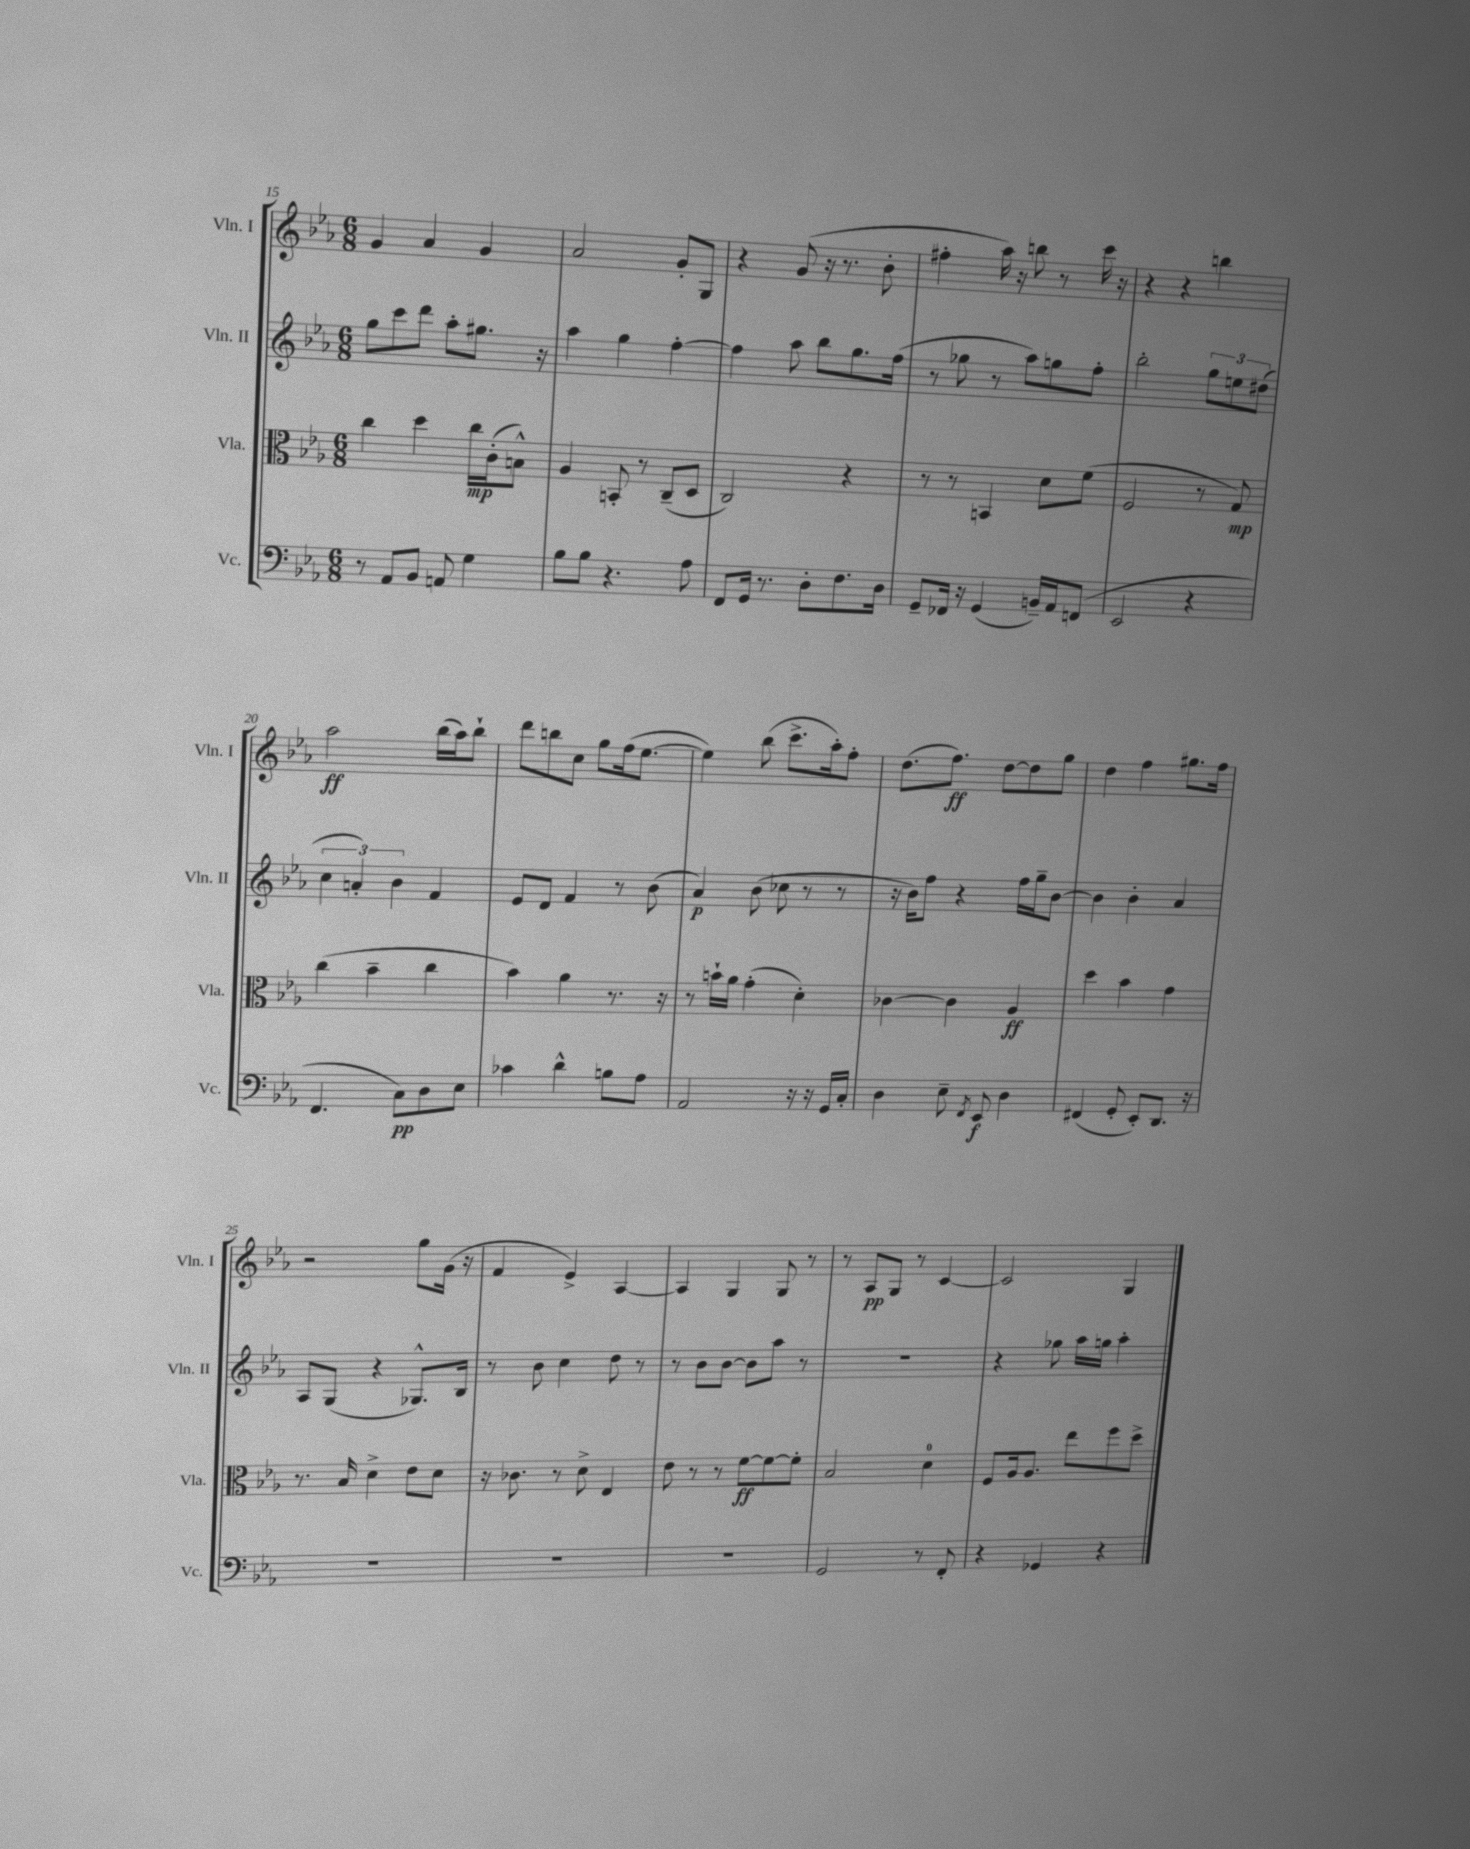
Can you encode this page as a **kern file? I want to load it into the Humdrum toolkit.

**kern	**dynam	**kern	**dynam	**kern	**dynam	**kern	**dynam
*part4	*part4	*part3	*part3	*part2	*part2	*part1	*part1
*staff4	*staff4	*staff3	*staff3	*staff2	*staff2	*staff1	*staff1
*I"Vc.	*	*I"Vla.	*	*I"Vln. II	*	*I"Vln. I	*
*I'Vc.	*	*I'Vla.	*	*I'Vln. II	*	*I'Vln. I	*
*clefF4	*	*clefC3	*	*clefG2	*	*clefG2	*
*k[b-e-a-]	*	*k[b-e-a-]	*	*k[b-e-a-]	*	*k[b-e-a-]	*
*M6/8	*	*M6/8	*	*M6/8	*	*M6/8	*
=15	=15	=15	=15	=15	=15	=15	=15
8r	.	4cc\	.	8gg\L	.	4g/	.
8AA-/L	.	.	.	8ccc\	.	.	.
8BB-/J	.	4dd\	.	8ddd\J	.	4a-/	.
8AAn/	.	.	.	8aa-'\L	.	.	.
4G\	.	16cc\LL	mp	8.gg#X\J	.	4g/	.
.	.	(16c'\J	.	.	.	.	.
.	.	8Bn^^\J)	.	.	.	.	.
.	.	.	.	16r	.	.	.
=16	=16	=16	=16	=16	=16	=16	=16
8B-\L	.	4A-/	.	4aa-\	.	2a-/	.
8B-\J	.	.	.	.	.	.	.
4.r	.	8BBn'/	.	4gg\	.	.	.
.	.	8r	.	.	.	.	.
.	.	(8C~/L	.	[4ff'\	.	8g'/L	.
8A-\	.	8D/J	.	.	.	8G/J	.
=17	=17	=17	=17	=17	=17	=17	=17
8FF/L	.	2C/)	.	4ff\]	.	4r	.
16GG/Jk	.	.	.	.	.	.	.
8.r	.	.	.	.	.	.	.
.	.	.	.	8aa-\	.	(8g/	.
8D'\L	.	.	.	8bb-\L	.	16r	.
.	.	.	.	.	.	8.r	.
8.F\	.	4r	.	8.gg\	.	.	.
.	.	.	.	.	.	8b-'\	.
16D\Jk	.	.	.	(16ff\Jk	.	.	.
=18	=18	=18	=18	=18	=18	=18	=18
8GG~/L	.	8r	.	8r	.	4ff#X'\	.
16FF-X/Jk	.	8r	.	8gg-X\	.	.	.
16r	.	.	.	.	.	.	.
(4GG/	.	4BBn/	.	8r	.	16aa-\)	.
.	.	.	.	.	.	16r	.
.	.	.	.	8aa-\L)	.	8bbn\	.
16BBn~/LL)	.	8d\L	.	8ggn\	.	8r	.
16AA-/J	.	.	.	.	.	.	.
(8FFn/J	.	(8f\J	.	8ff'\J	.	16ccc\	.
.	.	.	.	.	.	16r	.
=19	=19	=19	=19	=19	=19	=19	=19
2EE-/	.	2F/	.	2bb-'\	.	4r	.
.	.	.	.	.	.	4r	.
4r	.	8r	.	12gg\L	.	4bbn\	.
.	.	.	.	12een\	.	.	.
.	.	8G/)	mp	.	.	.	.
.	.	.	.	(12dd#X\J	.	.	.
!!LO:LB:g=z
=20	=20	=20	=20	=20	=20	=20	=20
4.FF/	.	(4cc\	.	6cc\	.	2aa-\	ff
.	.	.	.	6an'/)	.	.	.
.	.	4b-~\	.	.	.	.	.
.	.	.	.	6b-\	.	.	.
8C\L)	pp	.	.	.	.	.	.
8D\	.	4cc\	.	4f/	.	(16bb-\LL	.
.	.	.	.	.	.	16aa-\J)	.
8E-\J	.	.	.	.	.	8bb-`\J	.
=21	=21	=21	=21	=21	=21	=21	=21
4c-X\	.	4b-\)	.	8e-/L	.	8ddd\L	.
.	.	.	.	8d/J	.	8bbn\	.
4d^^\	.	4a-\	.	4f/	.	8cc\J	.
.	.	.	.	.	.	8gg\L	.
8Bn\L	.	8.r	.	8r	.	(16ff\k	.
.	.	.	.	.	.	[8.ee-\J	.
8A-\J	.	.	.	(8b-\	.	.	.
.	.	16r	.	.	.	.	.
=22	=22	=22	=22	=22	=22	=22	=22
2AA-/	.	8r	.	4a-/)	p	4ee-\])	.
.	.	16bn`\LL	.	.	.	.	.
.	.	16a-\JJ	.	.	.	.	.
.	.	(4g'\	.	(8b-\	.	(8bb-\	.
.	.	.	.	8cc-X\	.	8.ccc^\L	.
16r	.	4d'\)	.	8r	.	.	.
16r	.	.	.	.	.	16aa-'\k)	.
16GG/LL	.	.	.	8r	.	8ff'\J	.
16C'/JJ	.	.	.	.	.	.	.
=23	=23	=23	=23	=23	=23	=23	=23
4D\	.	[4c-X\	.	16r	.	(8.dd\L	.
.	.	.	.	16b-\KL)	.	.	.
.	.	.	.	8ff\J	.	.	.
.	.	.	.	.	.	8.ff\J)	ff
8E-~\	.	4c-\]	.	4r	.	.	.
8qFF/	.	.	.	.	.	.	.
8EE-/	f	.	.	.	.	[8dd\L	.
4D\	.	4A-/	ff	16ff\LL	.	8dd\]	.
.	.	.	.	16gg~\J	.	.	.
.	.	.	.	[8b-\J	.	8gg\J	.
=24	=24	=24	=24	=24	=24	=24	=24
(4FF#X/	.	4dd\	.	4b-\]	.	4dd\	.
8GG'/	.	4b-\	.	4b-'\	.	4ff\	.
8EE-'/L)	.	.	.	.	.	.	.
8.DD/J	.	4g\	.	4a-/	.	8.gg#X\L	.
16r	.	.	.	.	.	16ff\Jk	.
!!LO:LB:g=z
=25	=25	=25	=25	=25	=25	=25	=25
2.r	.	8.r	.	8A-/L	.	2r	.
.	.	.	.	(8G/J	.	.	.
.	.	16B-/	.	.	.	.	.
.	.	4d^\	.	4r	.	.	.
.	.	8e-\L	.	8.G-X^^/L)	.	8gg\L	.
.	.	8d\J	.	.	.	(16g\Jk	.
.	.	.	.	16B-/Jk	.	16r	.
=26	=26	=26	=26	=26	=26	=26	=26
2.r	.	16r	.	8r	.	4f/	.
.	.	8.c-X\	.	.	.	.	.
.	.	.	.	8b-\	.	.	.
.	.	8r	.	4cc\	.	4e-^/)	.
.	.	8d^\	.	.	.	.	.
.	.	4E-/	.	8dd\	.	[4A-/	.
.	.	.	.	8r	.	.	.
=27	=27	=27	=27	=27	=27	=27	=27
2.r	.	8e-\	.	8r	.	4A-/]	.
.	.	8r	.	8b-\L	.	.	.
.	.	8r	.	[8b-\J	.	4G/	.
.	.	[8f\L	ff	8b-\L]	.	.	.
.	.	8f\_	.	8aa-\J	.	8G/	.
.	.	8f'\J]	.	8r	.	8r	.
=28	=28	=28	=28	=28	=28	=28	=28
2GG/	.	2B-/	.	2.r	.	8r	.
.	.	.	.	.	.	8A-/L	pp
.	.	.	.	.	.	8G/J	.
.	.	.	.	.	.	8r	.
8r	.	4d\	.	.	.	[4c/	.
8FF'/	.	.	.	.	.	.	.
=29	=29	=29	=29	=29	=29	=29	=29
4r	.	8F/L	.	4r	.	2c/]	.
.	.	16A-/k	.	.	.	.	.
.	.	8.A-/J	.	.	.	.	.
4GG-X/	.	.	.	8gg-X\	.	.	.
.	.	8ee-\L	.	16aa-\LL	.	.	.
.	.	.	.	16ggn\JJ	.	.	.
4r	.	8ff\	.	4aa-'\	.	4G/	.
.	.	8dd^\J	.	.	.	.	.
==	==	==	==	==	==	==	==
*-	*-	*-	*-	*-	*-	*-	*-
